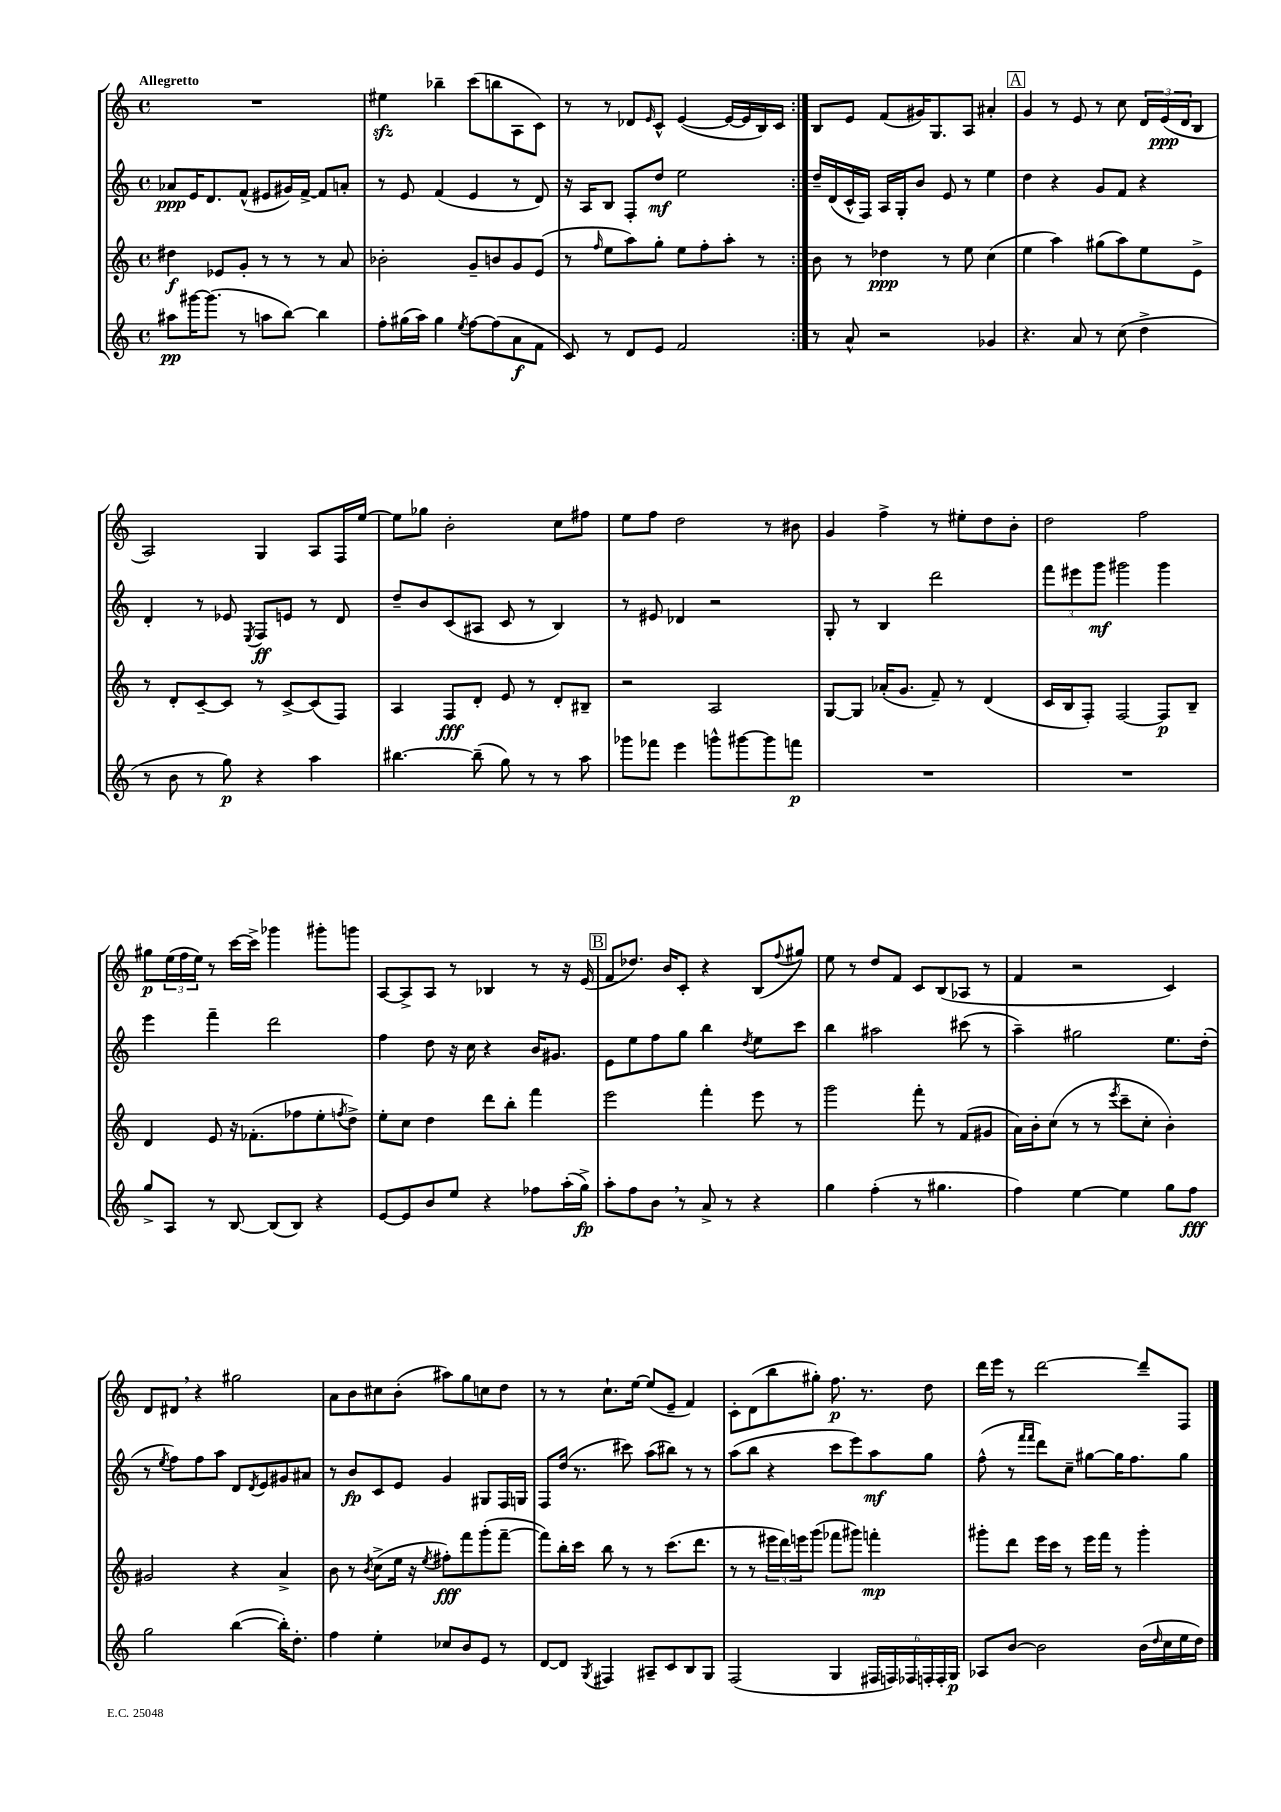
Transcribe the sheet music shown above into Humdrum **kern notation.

**kern	**kern	**kern	**kern
*staff4	*staff3	*staff2	*staff1
*clefG2	*clefG2	*clefG2	*clefG2
*k[]	*k[]	*k[]	*k[]
*M4/4	*M4/4	*M4/4	*M4/4
*met(c)	*met(c)	*met(c)	*met(c)
8aa#	4dd#	8a-	1r
[16ggg#	.	16e	.
(8.ggg#]	.	8.d	.
.	8e-	.	.
8r	8g'	(8f^^	.
8aa	8r	8e#	.
[8bb)	8r	16g#)	.
.	.	[16f^	.
4bb]	8r	8f]	.
.	8a	8a'	.
=	=	=	=
8ff'	2b-'	8r	4ee#
(16gg#	.	8e	.
16aa)	.	.	.
4gg#	.	(4f	4bb-~
8qee	.	.	.
[8ff	8g~	4e	(8ccc
(8ff]	8b	.	8bb
8a	8g	8r	8A
8f	(8e	8d)	8c)
=	=	=	=
8c)	8r	16r	8r
.	.	16A	.
.	16qqff	.	.
8r	8ee	8B	8r
8d	8aa)	8F'	8d-
.	.	.	16qqe
8e	8gg'	8dd	8c^^
2f	8ee	2ee	([4e
.	8ff'	.	.
.	8aa'	.	16e_
.	.	.	16e]
.	8r	.	16B)
.	.	.	16c
=:|!	=:|!	=:|!	=:|!
8r	8b	16dd~	8B
.	.	(16d	.
8a^^	8r	16c^^	8e
.	.	16F)	.
2r	4dd-	16A	(8f
.	.	16G'	.
.	.	8b	16g#)
.	.	.	8.G
.	8r	8e	.
.	8ee	8r	8A
4g-	(4cc	4ee	4a#'
=	=	=	=
4.r	4ee	4dd	4g
.	4aa)	4r	8r
8a	.	.	8e
8r	(8gg#	8g	8r
(8cc	8aa)	8f	8cc
4dd^	8ee	4r	24d
.	.	.	(24e
.	.	.	24d
.	8e^	.	8B
=	=	=	=
8r	8r	4d'	2A)
8b	8d'	.	.
8r	[8c~	8r	.
8gg)	8c]	8e-	.
.	.	8qE	.
4r	8r	8F	4G
.	[8c^	8e	.
4aa	(8c]	8r	8A
.	8F)	8d	16F
.	.	.	[16ee
=	=	=	=
[4.bb#	4A	8dd~	8ee]
.	.	8b	8gg-
.	8F	(8c	2b'
(8bb#~]	8d'	8A#	.
8gg)	8e	8c	.
8r	8r	8r	.
8r	8d'	4B)	8cc
8aa	8B#~	.	8ff#
=	=	=	=
8ggg-	2r	8r	8ee
8fff-	.	8e#	8ff
4eee	.	4d-	2dd
8ggg^^	2A	2r	.
[8ggg#	.	.	.
8ggg#]	.	.	8r
8fff	.	.	8b#
=	=	=	=
1r	[8G	8G'	4g
.	8G]	8r	.
.	(16a-'	4B	4ff^
.	8.g	.	.
.	8f~)	2ddd	8r
.	8r	.	8ee#'
.	(4d	.	8dd
.	.	.	8b'
=	=	=	=
1r	16c	12fff	2dd
.	16B	.	.
.	.	12eee#	.
.	8F')	.	.
.	.	12ggg	.
.	[2F	2ggg#	.
.	.	.	2ff
.	8F]	4ggg#	.
.	8B~	.	.
=	=	=	=
8gg^	4d	4eee	8gg#
8A	.	.	(24ee
.	.	.	24ff
.	.	.	24ee)
8r	8e	4fff~	8r
[8B	16r	.	[16ccc
.	(8.f-'	.	16ccc^]
(8B]	.	2ddd	4ggg-
8B)	8ff-	.	.
4r	8ee'	.	8ggg#'
.	8qff	.	.
.	8dd^)	.	8ggg
=	=	=	=
[8e	8ee'	4ff	[8A
8e]	8cc	.	8A^]
8b	4dd	8dd	8A
8ee	.	16r	8r
.	.	16cc	.
4r	8ddd	4r	4B-
.	8bb'	.	.
8ff-	4fff	16b	8r
.	.	8.g#	.
(16aa'	.	.	16r
16gg^)	.	.	(16e
=	=	=	=
8aa'	2eee	8e	8f
8ff	.	8ee	8.dd-)
8b	.	8ff	.
.	.	.	16b
8r	.	8gg	8c'
8a^	4fff'	4bb	4r
8r	.	.	.
.	.	8qdd	.
4r	8eee	8ee	(8B
.	.	.	8qqff
.	8r	8ccc	8gg#)
=	=	=	=
4gg	2ggg	4bb	8ee
.	.	.	8r
(4ff'	.	2aa#	8dd
.	.	.	8f
8r	8fff'	.	8c
4.gg#	8r	.	(8B
.	(8f	(8ccc#	8A-
.	8g#	8r	8r
=	=	=	=
4ff)	16a)	4aa~)	4f
.	16b'	.	.
.	(8cc	.	.
[4ee	8r	2gg#	2r
.	8r	.	.
.	8qeee	.	.
4ee]	8ccc~	.	.
.	8cc'	.	.
8gg	4b')	8.ee	4c)
8ff	.	.	.
.	.	(16dd'	.
=	=	=	=
2gg	2g#	8r	8d
.	.	8qee	.
.	.	8ff)	8d#
.	.	8ff	4r
.	.	8aa	.
([4bb	4r	8d	2gg#
.	.	8qd	.
.	.	8e	.
16bb'])	4a^	8g#	.
8.dd'	.	.	.
.	.	8a#	.
=	=	=	=
4ff	8b	8r	8a
.	8r	8b	8b
.	8qb	.	.
4ee'	(8cc^	8c	8cc#
.	16ee	8e	(8b'
.	16r	.	.
.	8qee	.	.
8cc-	8ff#')	4g	8aa#)
8b	8fff	.	8gg
8e	(8ggg'	8G#	8cc
8r	[8fff~	16F	8dd
.	.	16G	.
=	=	=	=
[8d	8fff])	8F	8r
8d]	16bb'	(16dd	8r
.	16ccc	8.r	.
8qG	.	.	.
4F#	8bb	.	8.cc`
.	8r	8ccc#)	.
.	.	.	[16ee
8A#~	8r	(8aa	(8ee]
8c	(8.ccc	8bb#)	8e~
8B	.	8r	4f)
.	8.ddd	.	.
8G	.	8r	.
=	=	=	=
(2F	8r	(8aa	8c'
.	8r	8bb	(8d
.	24eee#	4r	8bb
.	24ddd)	.	.
.	24eee	.	.
.	(8ggg	.	8gg#')
4G	8fff-	8ccc	8.ff
.	8ggg#)	8eee)	.
.	.	.	8.r
24F#	4fff'	8aa	.
24F)	.	.	.
24F-	.	.	.
24F'	.	8gg	8dd
24F'	.	.	.
24G	.	.	.
=	=	=	=
8A-	8ggg#'	(8ff^^	16ddd
.	.	.	16eee
[8b	8ddd	8r	8r
.	.	16qqfff	.
.	.	16qqfff	.
2b]	16eee	8ddd)	[2ddd
.	16ccc	.	.
.	8r	8cc~	.
.	16eee	[8gg#	.
.	16fff	.	.
.	8r	16gg#]	.
.	.	8.ff	.
(16b	4ggg#'	.	8ddd~]
16qqdd	.	.	.
16cc	.	.	.
16ee	.	8gg#	8F
16dd)	.	.	.
==	==	==	==
*-	*-	*-	*-
